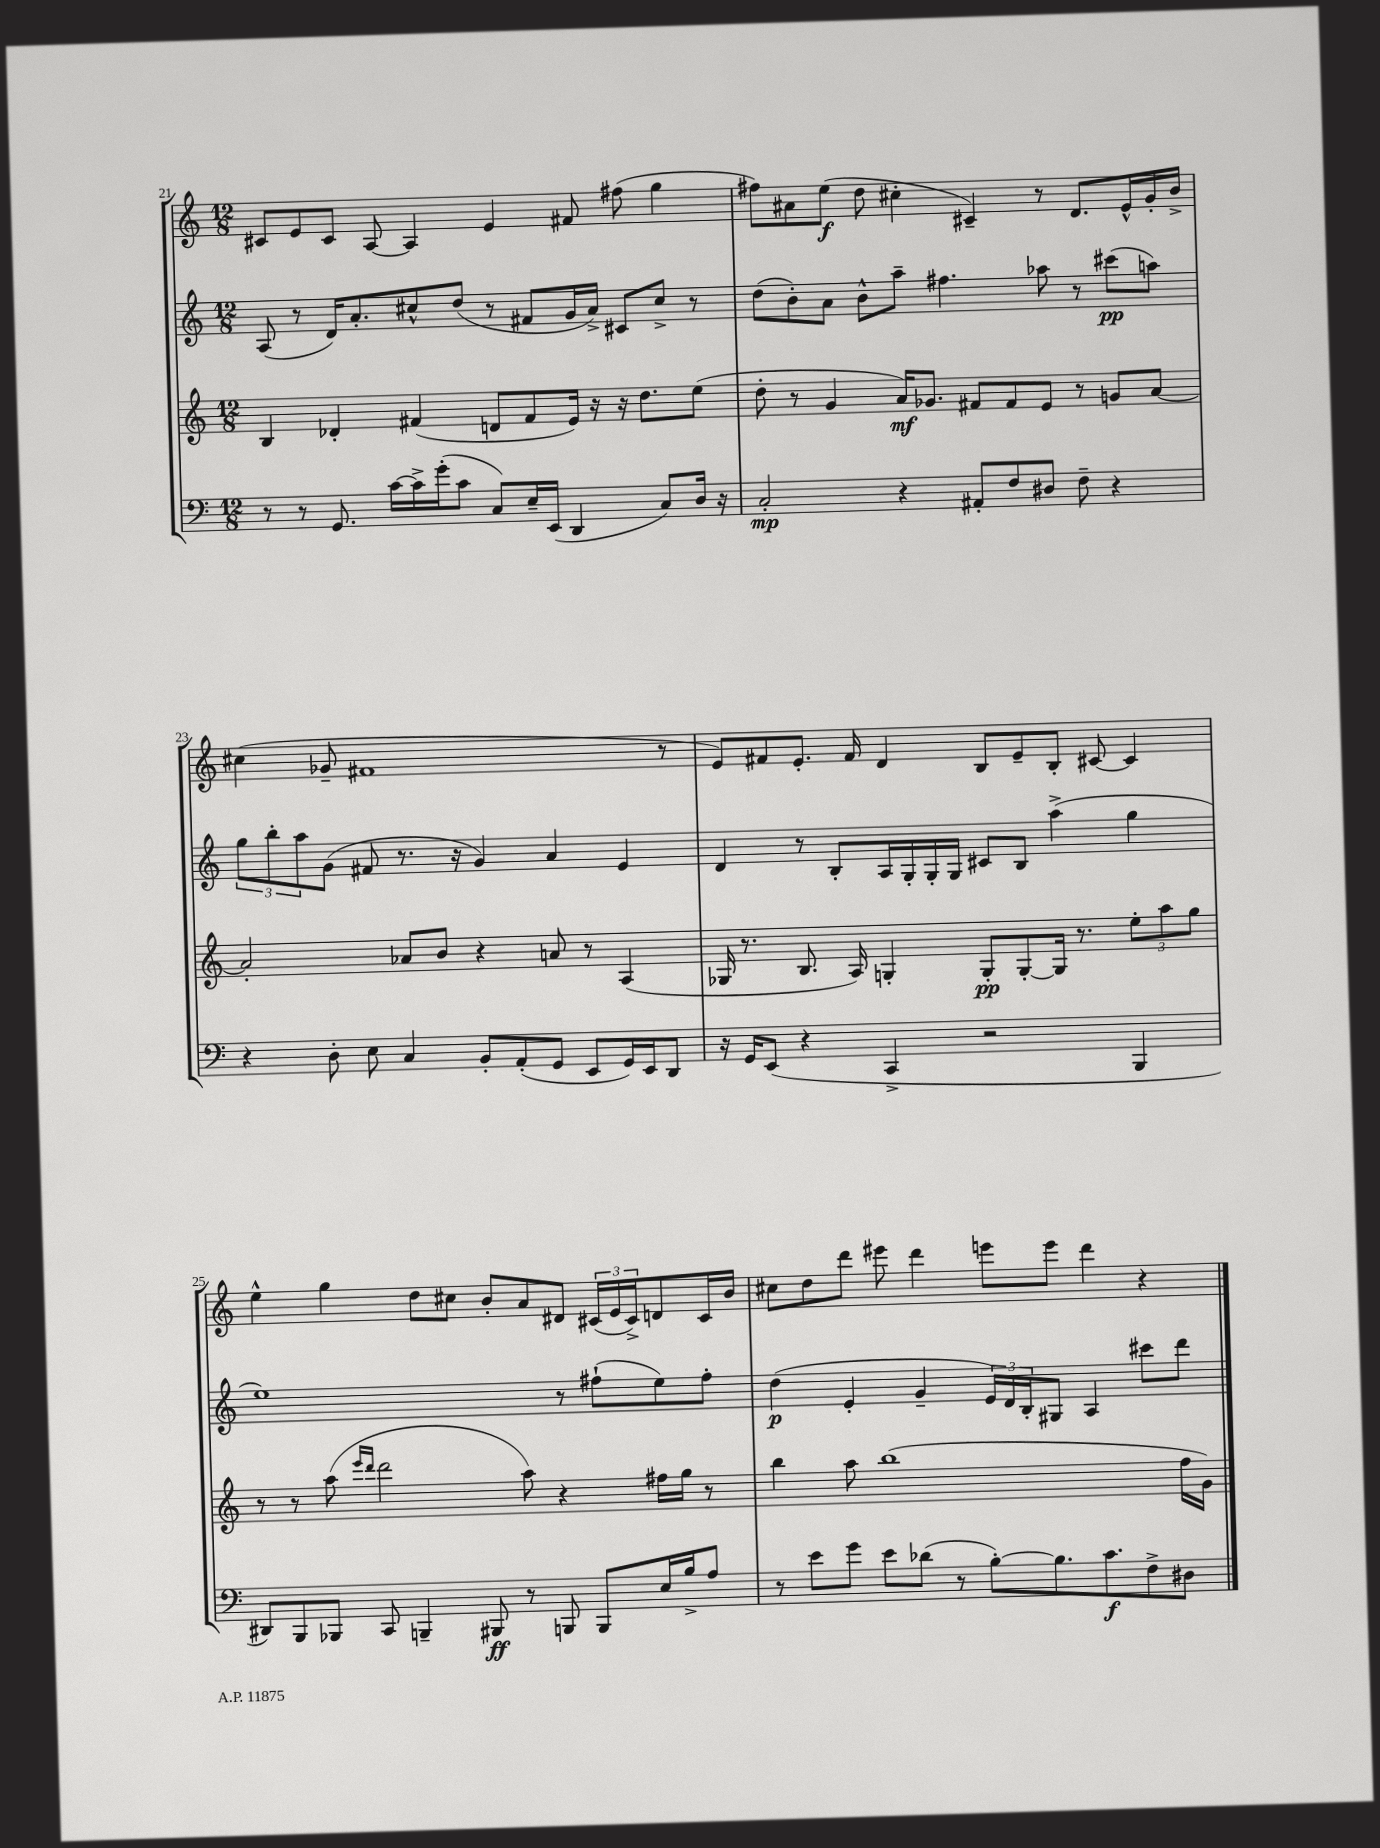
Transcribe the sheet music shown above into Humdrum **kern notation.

**kern	**dynam	**kern	**dynam	**kern	**dynam	**kern	**dynam
*part4	*part4	*part3	*part3	*part2	*part2	*part1	*part1
*staff4	*staff4	*staff3	*staff3	*staff2	*staff2	*staff1	*staff1
*clefF4	*	*clefG2	*	*clefG2	*	*clefG2	*
*k[]	*	*k[]	*	*k[]	*	*k[]	*
*M12/8	*	*M12/8	*	*M12/8	*	*M12/8	*
=21	=21	=21	=21	=21	=21	=21	=21
8r	.	4B/	.	(8A/	.	8c#X/L	.
8r	.	.	.	8r	.	8e/	.
8.GG/	.	4d-X'/	.	16d/KL)	.	8c#/J	.
.	.	.	.	8.a'/	.	.	.
.	.	.	.	.	.	[8A/	.
[16c\LL	.	.	.	.	.	.	.
16c^\]	.	(4f#X/	.	8cc#X^^/	.	4A/]	.
(16g'\J	.	.	.	.	.	.	.
8c\J	.	.	.	(8dd/J	.	.	.
8C/L)	.	8dn/L	.	8r	.	4e/	.
16E~/L	.	8f#/	.	8f#X/L	.	.	.
(16EE/JJ	.	.	.	.	.	.	.
4DD/	.	16e/Jk)	.	16g/L	.	8f#X/	.
.	.	16r	.	16a^/JJ)	.	.	.
.	.	16r	.	8c#X/L	.	(8ff#X\	.
.	.	8.dd\L	.	.	.	.	.
8C/L)	.	.	.	8cc#^/J	.	4gg\	.
16D/Jk	.	(8ee\J	.	8r	.	.	.
16r	.	.	.	.	.	.	.
=22	=22	=22	=22	=22	=22	=22	=22
2C'/	mp	8dd'\	.	(8dd\L	.	8ff#X\L)	.
.	.	8r	.	8b'\)	.	8a#X\	.
.	.	4g/	.	8a\J	.	(8ee\J	f
.	.	.	.	8b^^\L	.	8dd\	.
4r	.	16a/KL)	mf	8aa~\J	.	4cc#X'\	.
.	.	8.g-X/J	.	.	.	.	.
.	.	.	.	4.ff#X\	.	.	.
8AA#X'/L	.	8f#X/L	.	.	.	4c#X~/)	.
8F/	.	8f#/	.	.	.	.	.
8D#X/J	.	8e/J	.	8aa-X\	.	8r	.
8F~\	.	8r	.	8r	.	8.d/L	.
4r	.	8gn/L	.	(8ccc#X\L	pp	.	.
.	.	.	.	.	.	16e^^/L	.
.	.	[8a/J	.	8aan\J)	.	16g'/	.
.	.	.	.	.	.	16b^/JJ	.
!!LO:LB:g=z
=23	=23	=23	=23	=23	=23	=23	=23
4r	.	2a'/]	.	12gg\L	.	(4cc#X\	.
.	.	.	.	12bb'\	.	.	.
.	.	.	.	12aa\	.	.	.
8D'\	.	.	.	(8g\J	.	8g-X~/	.
8E\	.	.	.	8f#X/	.	1f#X	.
4C/	.	8a-X/L	.	8.r	.	.	.
.	.	8b/J	.	.	.	.	.
.	.	.	.	16r	.	.	.
8BB'/L	.	4r	.	4g/)	.	.	.
(8AA'/	.	.	.	.	.	.	.
8GG/J	.	8an/	.	4a/	.	.	.
8EE/L	.	8r	.	.	.	.	.
16GG/L)	.	(4A/	.	4e/	.	.	.
16EE/J	.	.	.	.	.	.	.
8DD/J	.	.	.	.	.	8r	.
=24	=24	=24	=24	=24	=24	=24	=24
16r	.	16G-X/	.	4d/	.	8e/L)	.
16GG/KL	.	8.r	.	.	.	.	.
(8EE/J	.	.	.	.	.	8f#X/	.
4r	.	8.B/	.	8r	.	8.e'/J	.
.	.	.	.	8B'/L	.	.	.
.	.	16A/)	.	.	.	16f#/	.
4CC^/	.	4Gn'/	.	16A/L	.	4d/	.
.	.	.	.	16G'/	.	.	.
.	.	.	.	16G'/	.	.	.
.	.	.	.	16G/JJ	.	.	.
2r	.	8G'/L	pp	8c#X/L	.	8B/L	.
.	.	[8G'/	.	8B/J	.	8e~/	.
.	.	16G/Jk]	.	(4aa^\	.	8B'/J	.
.	.	8.r	.	.	.	.	.
.	.	.	.	.	.	[8c#X/	.
4BBB/	.	12ee'\L	.	4gg\	.	4c#/]	.
.	.	12aa\	.	.	.	.	.
.	.	12gg\J	.	.	.	.	.
!!LO:LB:g=z
=25	=25	=25	=25	=25	=25	=25	=25
8DD#X/L)	.	8r	.	1ee)	.	4ee^^\	.
8BBB/	.	8r	.	.	.	.	.
8BBB-X/J	.	(8aa\	.	.	.	4gg\	.
.	.	16qqeee/LL	.	.	.	.	.
.	.	16qqddd/JJ	.	.	.	.	.
8CC/	.	2ddd\	.	.	.	.	.
4BBBn~/	.	.	.	.	.	8dd\L	.
.	.	.	.	.	.	8cc#X\J	.
8BBB#X/	ff	.	.	.	.	8b'/L	.
8r	.	8aa\)	.	.	.	8a/	.
8BBBn/	.	4r	.	8r	.	8d#X/J	.
8BBB/L	.	.	.	(8ff#X`\L	.	(24c#X/LL	.
.	.	.	.	.	.	24e/	.
.	.	.	.	.	.	24c#^/J)	.
16E/L	.	16ff#X\LL	.	8ee\)	.	8dn/	.
16B^/J	.	16gg\JJ	.	.	.	.	.
8A/J	.	8r	.	8ff#'\J	.	16c#/L	.
.	.	.	.	.	.	16b/JJ	.
=26	=26	=26	=26	=26	=26	=26	=26
8r	.	4bb\	.	(4dd\	p	8cc#X\L	.
8e\L	.	.	.	.	.	8dd\	.
8g\J	.	8aa\	.	4e'/	.	8ddd\J	.
8e\L	.	(1bb	.	.	.	8eee#X\	.
(8d-X\J	.	.	.	4g~/	.	4ddd\	.
8r	.	.	.	.	.	.	.
[8B'\L)	.	.	.	24e/LL)	.	8eeen\L	.
.	.	.	.	24d/	.	.	.
.	.	.	.	24B'/J	.	.	.
8.B\]	.	.	.	8G#X/J	.	8eee\J	.
.	.	.	.	4A/	.	4ddd\	.
8.c\	f	.	.	.	.	.	.
8F^\	.	.	.	8ccc#X\L	.	4r	.
8D#X\J	.	16ff\LL	.	8ddd\J	.	.	.
.	.	16g\JJ)	.	.	.	.	.
==	==	==	==	==	==	==	==
*-	*-	*-	*-	*-	*-	*-	*-
